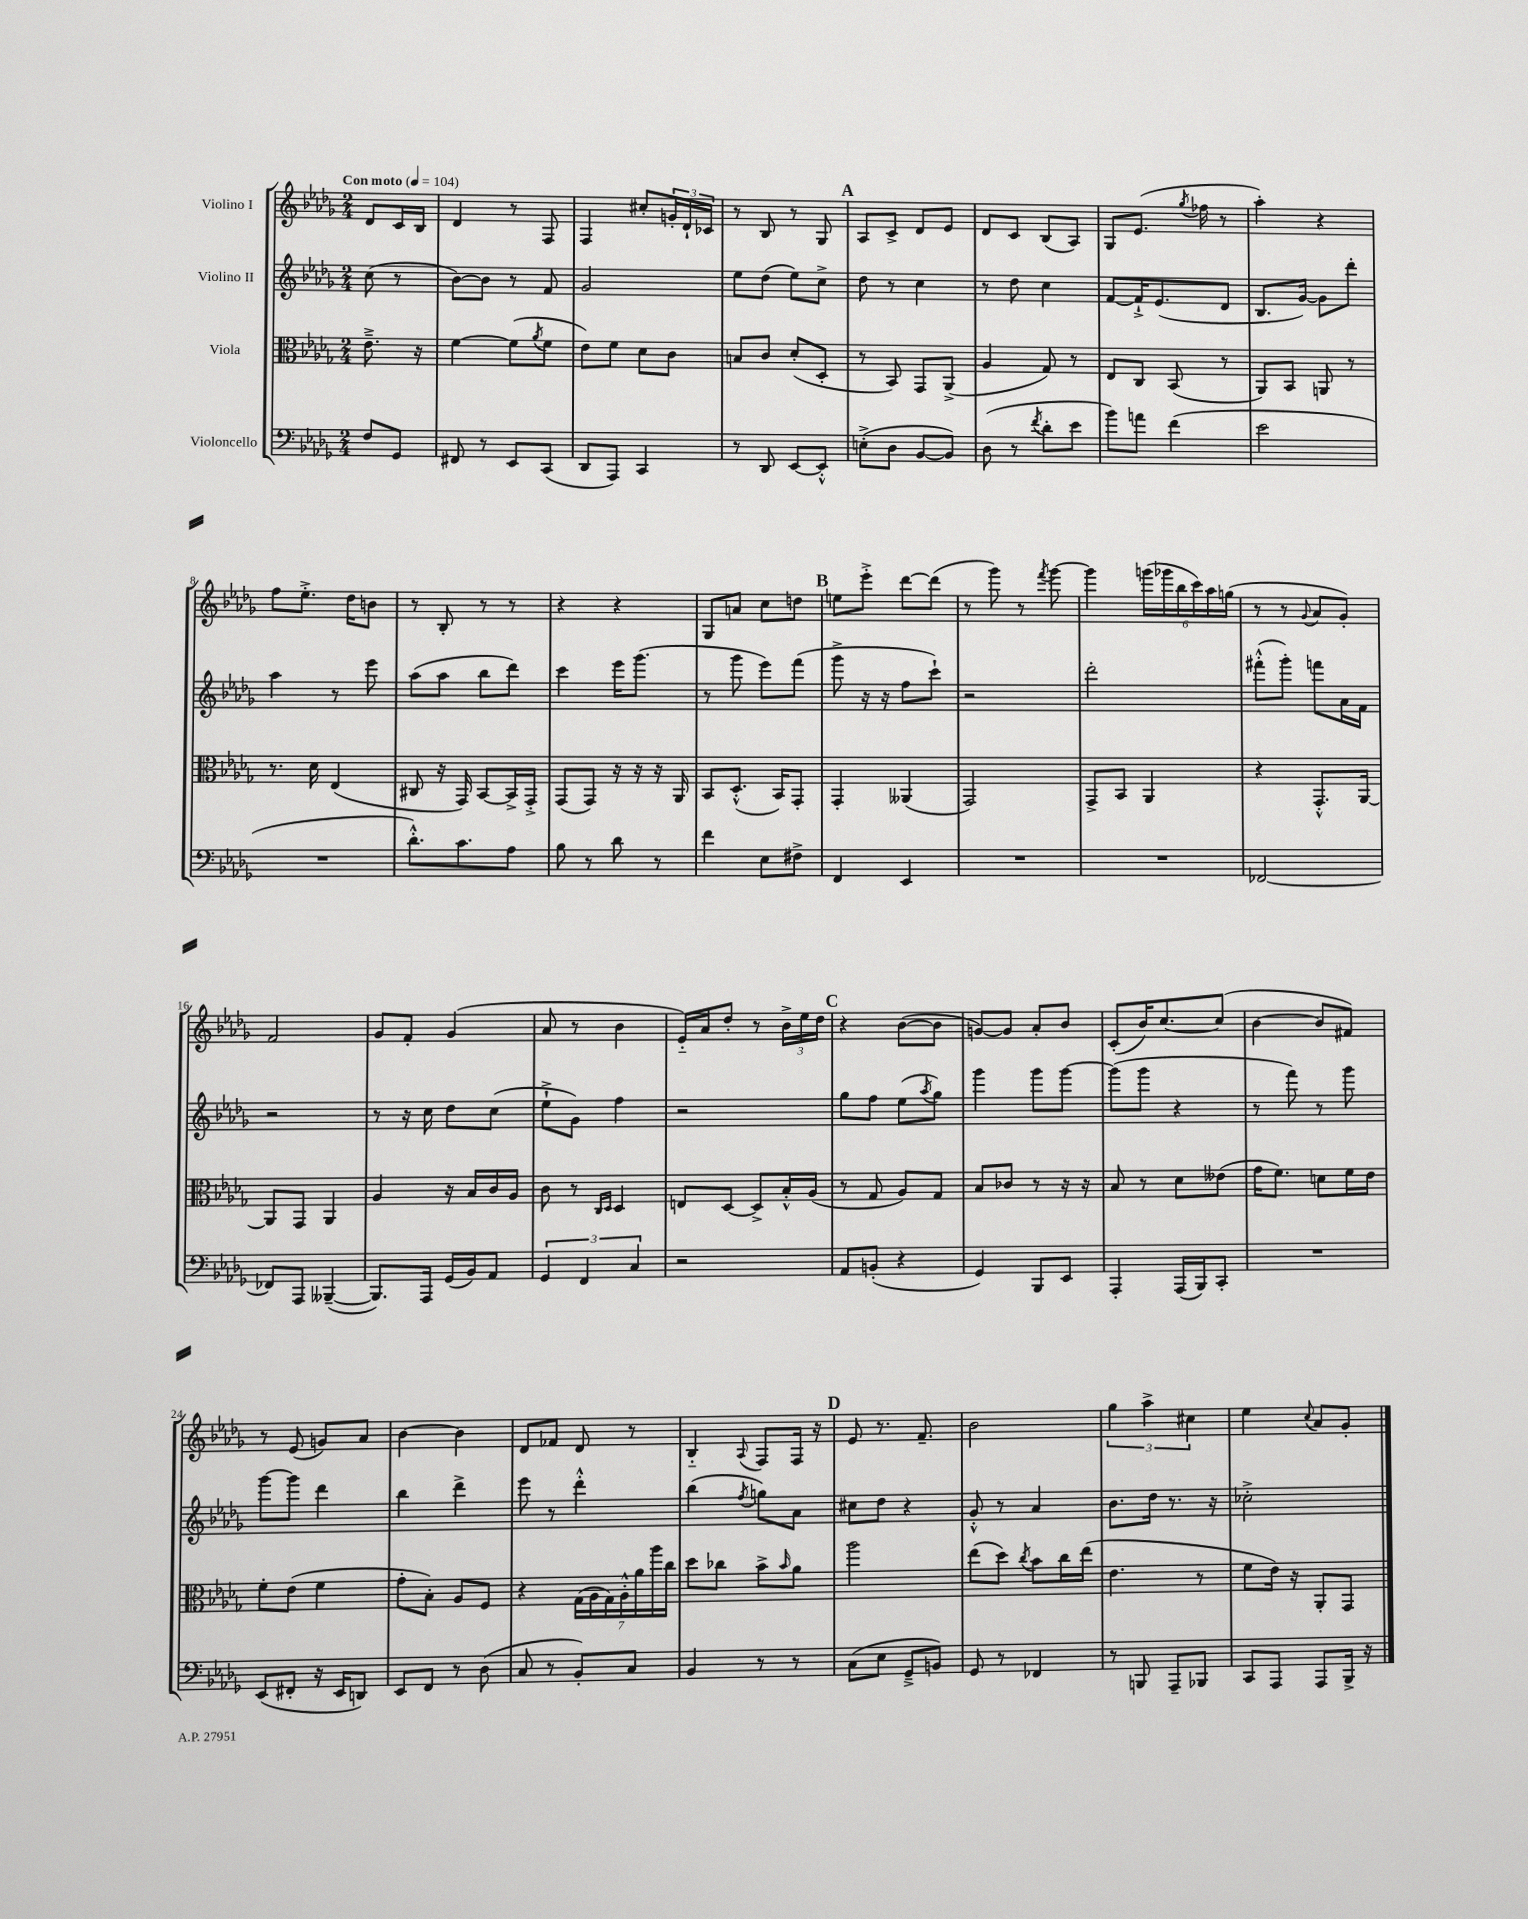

**kern	**kern	**kern	**kern
*part4	*part3	*part2	*part1
*staff4	*staff3	*staff2	*staff1
*I"Violoncello	*I"Viola	*I"Violino II	*I"Violino I
*clefF4	*clefC3	*clefG2	*clefG2
*k[b-e-a-d-g-]	*k[b-e-a-d-g-]	*k[b-e-a-d-g-]	*k[b-e-a-d-g-]
*M2/4	*M2/4	*M2/4	*M2/4
*MM104	*MM104	*MM104	*MM104
=	=	=	=
!	!	!	!LO:TX:a:B:t=Con moto
8F/L	8.e-~^\	(8cc\	8d-/L
8GG-/J	.	8r	16c/L
.	16r	.	16B-/JJ
=1	=1	=1	=1
8FF#X/	[4f\	[8b-\L)	4d-/
8r	.	8b-\J]	.
8EE-/L	(8f\L]	8r	8r
.	8qa-/	.	.
(8CC/J	8f\J	8f/	8F/
=2	=2	=2	=2
8DD-/L	8e-\L)	2g-/	4F/
8AAA-/J)	8f\J	.	.
4CC/	8d-\L	.	8cc#X'/L
.	8c\J	.	24gn'/L
.	.	.	24d-`/
.	.	.	24c-X/JJ
=3	=3	=3	=3
8r	8Bn/L	8ee-\L	8r
8DD-/	8c/J	(8dd-\J	8B-/
[8EE-/L	(8d-'/L	8ee-\L)	8r
8EE-'^^/J]	8D-'/J	8cc^\J	8G-/
!!LO:REH:place=s1:t=A
=4	=4	=4	=4
(8En'^\L	8r	8dd-\	8A-/L
8D-\J	8BB-/)	8r	8c^/J
[8BB-/L	8GG-/L	4cc\	8d-/L
8BB-/J])	(8AA-^/J	.	8e-/J
=5	=5	=5	=5
(8D-\	4A-/	8r	8d-/L
8r	.	8dd-\	8c/J
8qf/	.	.	.
8d-'\L	8G-/)	4cc\	(8B-/L
8e-\J	8r	.	8A-/J)
=6	=6	=6	=6
8b-\L)	8E-/L	[8f/L	8G-/L
8an\J	8C/J	16f`^/K]	(8.e-/J
.	.	(8.e-/	.
(4f\	(8BB-/	.	.
.	.	.	8qgg-/
.	.	.	16ff-X\
.	8r	8d-/J	8r
=7	=7	=7	=7
2e-\	8AA-/L)	8.B-/L	4aa-'\)
.	8BB-/J	.	.
.	.	[16g-/Jk)	.
.	8AAn/	8g-\L]	4r
.	8r	8ddd-'\J	.
!!LO:LB:g=z
=8	=8	=8	=8
2r	8.r	4aa-\	8ff\L
.	.	.	8.ee-'^\J
.	16d-\	.	.
.	(4E-/	8r	.
.	.	.	16dd-\KL
.	.	8eee-\	8bn\J
=9	=9	=9	=9
8.d-'^^\L)	8C#X/	(8aa-\L	8r
.	16r	8aa-\J	8B-'/
8.c\	16GG-/)	.	.
.	[8BB-/L	8bb-\L	8r
8A-\J	16BB-^/L]	8ddd-\J)	8r
.	16GG-'^/JJ	.	.
=10	=10	=10	=10
8B-\	(8GG-/L	4ccc\	4r
8r	8GG-/J)	.	.
8d-\	16r	16eee-\KL	4r
.	16r	(8.ggg-\J	.
8r	16r	.	.
.	16AA-/	.	.
=11	=11	=11	=11
4f\	8BB-/L	8r	8G-/L
.	(8.D-'^^/J	8ggg-\	8an/J
8E-\L	.	8eee-\L)	8cc\L
.	16BB-/KL)	.	.
8F#X^\J	8GG-'/J	(8fff\J	8ddn\J
!!LO:REH:place=s1:t=B
=12	=12	=12	=12
4FF/	4GG-'/	8ggg-^\	8een\L
.	.	16r	8eee-'^\J
.	.	16r	.
4EE-/	(4AA--X/	8ff\L	[8ddd-\L
.	.	8ccc`\J)	(8ddd-\J]
=13	=13	=13	=13
2r	2GG-/)	2r	8r
.	.	.	8ggg-\)
.	.	.	8r
.	.	.	8qfff/
.	.	.	[8ggg-\
=14	=14	=14	=14
2r	8GG-^/L	2ddd-'\	4ggg-\]
.	8BB-/J	.	.
.	4AA-/	.	(24gggn\LL
.	.	.	24ggg-X\
.	.	.	24bb-\
.	.	.	24ccc\)
.	.	.	24aa-\
.	.	.	(24ggn\JJ
=15	=15	=15	=15
[2FF-X/	4r	(8fff#X'^^\L	8r
.	.	8ggg-'\J)	8r
.	.	.	8qqg-/
.	8.GG-'^^/L	8fffn\L	8a-/L
.	.	16a-\L	8g-'/J)
.	[16AA-/Jk	16f\JJ	.
!!LO:LB:g=z
=16	=16	=16	=16
8FF-X/L]	8AA-/L]	2r	2f/
8AAA-/J	8GG-/J	.	.
([4BBB--X~/	4AA-/	.	.
=17	=17	=17	=17
8.BBB--/L])	4A-/	8r	8g-/L
.	.	16r	8f'/J
16AAA-/Jk	.	16cc\	.
(16GG-/LL	16r	8dd-\L	(4g-/
16BB-/J)	16B-/LL	.	.
8AA-/J	16c/	(8cc\J	.
.	16A-/JJ	.	.
=18	=18	=18	=18
6GG-/	8c\	8ee-`^\L	8a-/
.	8r	8g-\J)	8r
6FF/	.	.	.
.	16qqC/LL	.	.
.	16qqD-/JJ	.	.
.	4D-/	4ff\	4b-\
6C/	.	.	.
=19	=19	=19	=19
2r	8En/L	2r	16e-/LL)
.	.	.	16a-/J
.	[8D-/J	.	8dd-'/J
.	8D-^/L]	.	8r
.	16B-'^^/L	.	24b-^\LL
.	.	.	24ee-\
.	(16A-/JJ	.	.
.	.	.	24dd-\JJ
!!LO:REH:place=s1:t=C
=20	=20	=20	=20
8AA-/L	8r	8gg-\L	4r
(8BBn'/J	8G-/	8ff\J	.
4r	8A-/L)	(8ee-\L	([8b-\L
.	.	8qaa-/	.
.	8G-/J	8gg-\J)	8b-\J]
=21	=21	=21	=21
4GG-/)	8B-/L	4ggg-\	[8gn/L)
.	8c-X/J	.	8g/J]
8BBB-/L	8r	8ggg-\L	8a-'/L
8EE-/J	16r	[8ggg-\J	8b-/J
.	16r	.	.
=22	=22	=22	=22
4AAA-'/	8B-/	(8ggg-\L]	(8c'/L
.	8r	8ggg-\J	16b-/K)
.	.	.	[8.cc/
(16AAA-/LL	8d-\L	4r	.
16BBB-/J)	.	.	.
8CC'/J	(8e--X\J	.	(8cc/J]
=23	=23	=23	=23
2r	16g-\KL	8r	[4b-\
.	8.f\J)	.	.
.	.	8fff\)	.
.	8dn\L	8r	8b-/L]
.	16f\L	8ggg-\	8f#X/J)
.	16e-\JJ	.	.
!!LO:LB:g=z
=24	=24	=24	=24
(8EE-/L	8f'\L	[8ggg-\L	8r
8FF#X'/J	(8e-\J	8ggg-\J]	(8e-/
16r	4f\	4ddd-\	8gn/L)
16EE-/KL	.	.	.
8DDn/J)	.	.	8a-/J
=25	=25	=25	=25
8EE-/L	8g-'\L	4bb-\	[4b-\
8FF/J	8B-'\J)	.	.
8r	8A-/L	4ddd-^\	4b-\]
(8D-\	8F/J	.	.
=26	=26	=26	=26
8C/	4r	8eee-\	8d-/L
8r	.	8r	8f-X/J
8BB-'/L)	(28G-\LL	4ddd-'^^\	8d-/
.	28A-\	.	.
.	28G-\)	.	.
.	28A-'^^\	.	.
8C/J	.	.	8r
.	28a-\	.	.
.	28aa-\	.	.
.	28cc\JJ	.	.
=27	=27	=27	=27
4BB-/	8dd-\L	(4bb-\	4B-/
.	8cc-X\J	.	.
.	.	8qff/	8qqA-/
8r	8b-^\L	8ggn\L)	8F/L
.	16qqb-/	.	.
8r	8a-\J	8a-\J	16F/Jk
.	.	.	16r
!!LO:REH:place=s1:t=D
=28	=28	=28	=28
(8C\L	2aa-\	8cc#X\L	8e-/
8E-\J	.	8dd-\J	8.r
8GG-~^/L	.	4r	.
.	.	.	8.f~/
8BBn/J)	.	.	.
=29	=29	=29	=29
8GG-/	(8ee-\L	8g-'^^/	2b-\
8r	8dd-\J)	8r	.
.	8qcc/	.	.
4FF-X/	8b-\L	4a-/	.
.	16cc\L	.	.
.	(16ee-\JJ	.	.
=30	=30	=30	=30
8r	4.e-\	8.b-\L	6gg-\
8BBBn/	.	.	.
.	.	.	6aa-^\
.	.	16dd-\Jk	.
8AAA-~/L	.	8.r	.
.	.	.	6cc#X\
8BBB-X/J	8r	.	.
.	.	16r	.
=31	=31	=31	=31
8CC/L	8f\L	2cc-X'^\	4ee-\
8AAA-/J	16e-\Jk)	.	.
.	16r	.	.
.	.	.	8qqcc/
8AAA-/L	8AA-'/L	.	8a-/L
16BBB-^/Jk	8GG-/J	.	8g-'/J
16r	.	.	.
==	==	==	==
*-	*-	*-	*-
